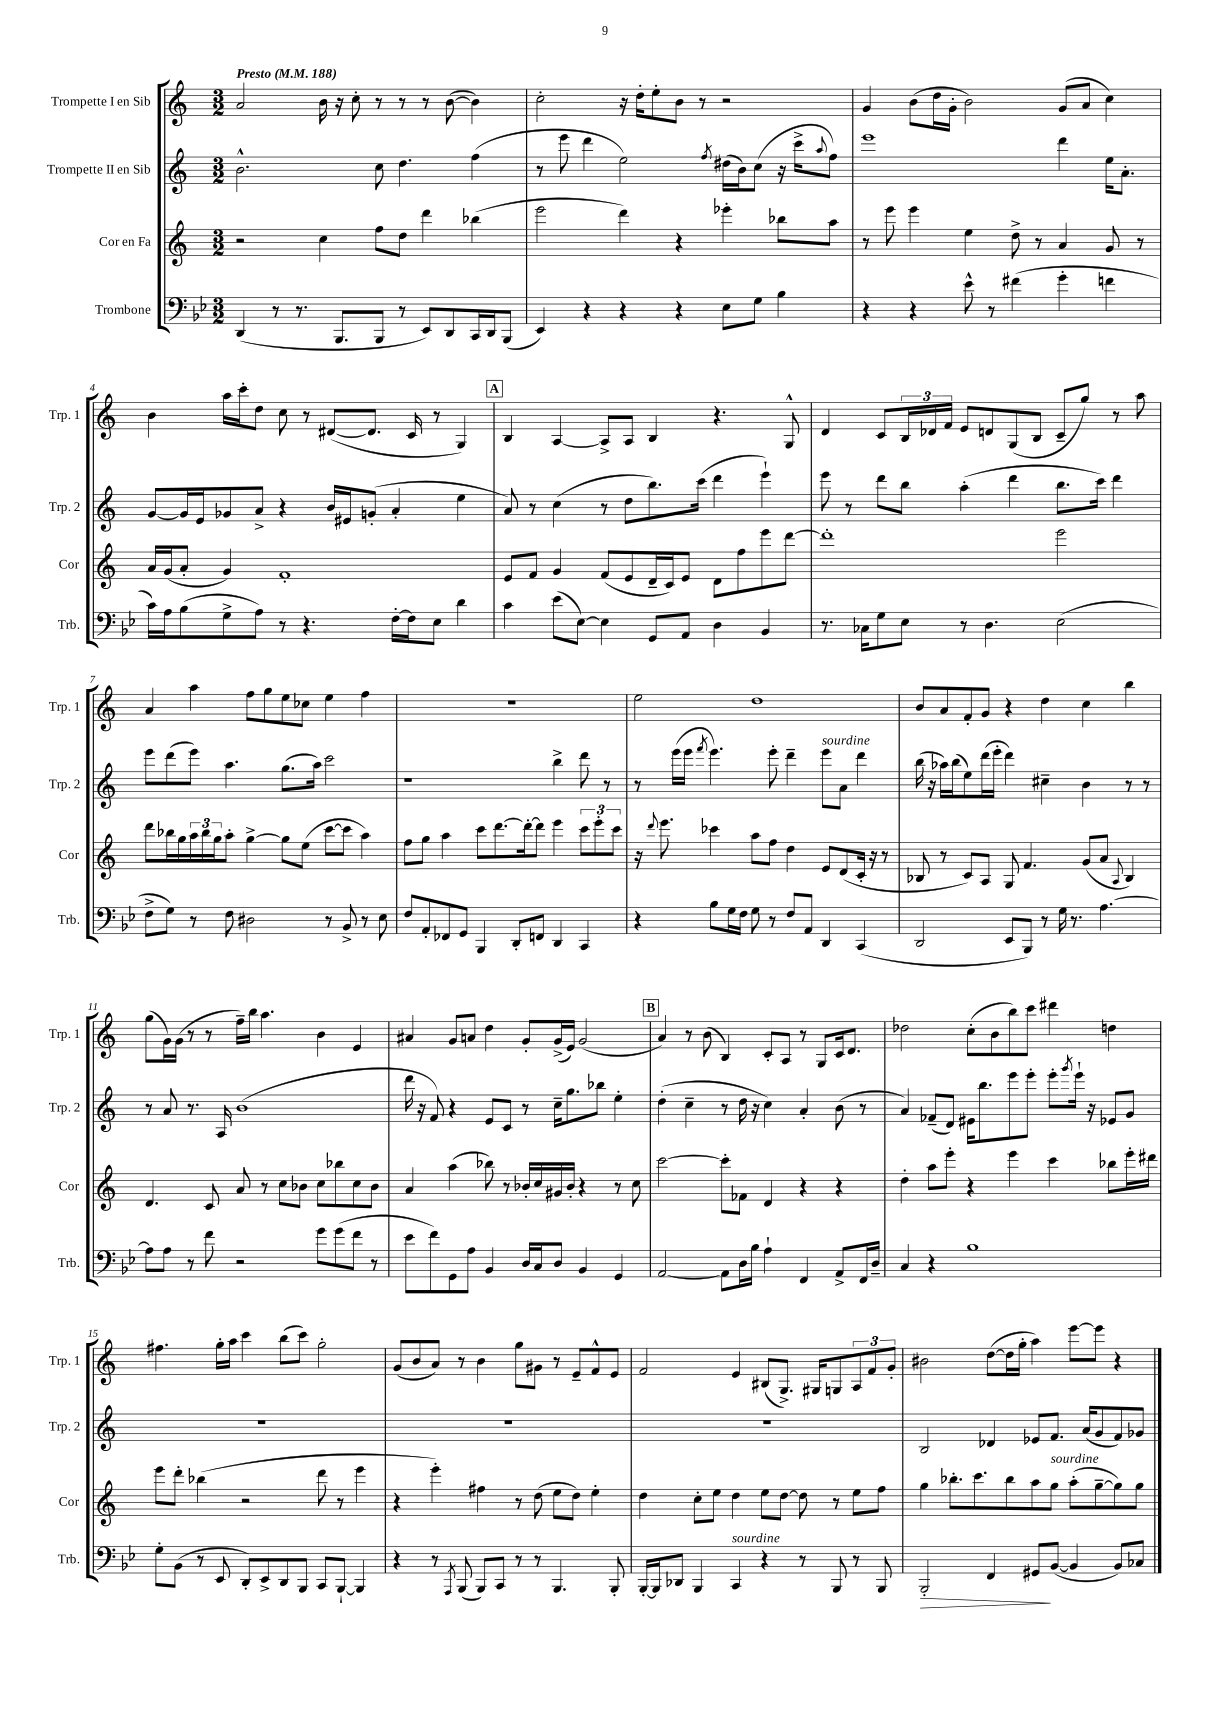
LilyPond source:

<<
\new StaffGroup <<
\new Staff = "s0" \with { instrumentName = "Trompette I en Sib" shortInstrumentName = "Trp. 1" } {
    \clef treble \key c \major \numericTimeSignature \time 3/2 \tempo "Presto" 4 = 188
    a'2 b'16 r16 c''8-. r8 r8 r8 b'8~( b'4) |
    c''2-. r16 d''16-. e''8-. b'8 r8 r2 |
    g'4 b'8( d''16 g'16-. b'2) g'8( a'8 c''4) |
    b'4 a''16 c'''16-. d''8 c''8 r8 dis'8~( dis'8. c'16 r8 g4) |
    \mark \markup { \box "A" } b4 a4~ a8-> a8 b4 r4. g8-^ |
    d'4 c'8 \tuplet 3/2 { b16 des'16 f'16 } e'8 d'8 g8( b8 c'8-- g''8) r8 a''8 |
    a'4 a''4 f''8 g''8 e''8 ces''8 e''4 f''4 |
    R1. |
    e''2 d''1 |
    b'8 a'8 f'8-. g'8 r4 d''4 c''4 b''4 |
    g''8( g'16) g'16( r8 r8 f''16--) b''16 a''4. b'4 e'4 |
    ais'4 g'8 a'8 d''4 g'8-. g'16->( e'16) g'2( |
    \mark \markup { \box "B" } a'4) r8 b'8( b4) c'8-. a8 r8 g8 c'16 d'8. |
    des''2 c''8-.( b'8 b''8) c'''8 dis'''4 d''4 |
    fis''4. g''16-. a''16 c'''4 b''8( c'''8) g''2-. |
    g'8( b'8 a'8) r8 b'4 g''8 gis'8 r8 e'8-- f'8-^ e'8 |
    f'2 e'4 bis8( g8.->) gis16 g8 \tuplet 3/2 { a8 f'8 g'8-. } |
    bis'2 d''8~( d''16 g''16-. a''4) e'''8~ e'''8 r4 \bar "|." |
}
\new Staff = "s1" \with { instrumentName = "Trompette II en Sib" shortInstrumentName = "Trp. 2" } {
    \clef treble \key c \major \numericTimeSignature \time 3/2
    b'2.-^ c''8 d''4. f''4( |
    r8 e'''8 d'''4 e''2) \acciaccatura { f''8 } dis''16( b'16) c''8( r16 c'''16-> \appoggiatura { a''8 } f''8) |
    e'''1 d'''4 e''16 a'8.-. |
    g'8~ g'16 e'16 ges'8 a'8-> r4 b'16 eis'16 g'8-.( a'4-. e''4 |
    \mark \markup { \box "A" } a'8) r8 c''4( r8 d''8 b''8.) c'''16( d'''4 e'''4-!) |
    e'''8 r8 d'''8 b''8 a''4-.( d'''4 b''8. c'''16) d'''4 |
    e'''8 d'''8( e'''8) a''4. g''8.( a''16) c'''2 |
    r1 b''4-> d'''8 r8 |
    r8 e'''16( e'''16 \acciaccatura { f'''8 } e'''4.) e'''8-. d'''4-- e'''8^\markup { \italic "sourdine" } a'8 d'''4 |
    b''16( r16 aes''16) b''16( e''8) d'''16( e'''16-. d'''4) cis''4-- b'4 r8 r8 |
    r8 a'8 r8. a16 b'1( |
    d'''16 r16 f'8) r4 e'8 c'8 r8 c''16-- g''8. bes''8 e''4-. |
    \mark \markup { \box "B" } d''4-.( c''4-- r8 d''16 r16 c''4) a'4-. b'8( r8 |
    a'4) fes'8--( d'8) eis'16 b''8. e'''8 e'''8-. e'''8-. \acciaccatura { g'''8 } e'''16-! r16 ees'8 g'8 |
    R1. |
    R1. |
    R1. |
    b2 des'4 ees'8 f'8. a'16( g'8 f'8) ges'8 \bar "|." |
}
\new Staff = "s2" \with { instrumentName = "Cor en Fa" shortInstrumentName = "Cor" } {
    \clef treble \key c \major \numericTimeSignature \time 3/2
    r2 c''4 f''8 d''8 d'''4 bes''4( |
    e'''2 d'''4) r4 ees'''4-. bes''8 a''8 |
    r8 e'''8 e'''4 e''4 d''8-> r8 a'4 g'8 r8 |
    a'16 g'16( a'8-. g'4) f'1-. |
    \mark \markup { \box "A" } e'8 f'8 g'4 f'8( e'8 d'16-- c'16) e'8 d'8 f''8 e'''8 d'''8~ |
    d'''1-. e'''2 |
    d'''8 bes''16 g''16 \tuplet 3/2 { a''16 bes''16 g''16 } a''8-. g''4~-> g''8 e''8( c'''8~ c'''8 a''4) |
    f''8 g''8 a''4 c'''8 d'''8.~ d'''16~-. d'''8 e'''4 \tuplet 3/2 { c'''8 e'''8-. c'''8 } |
    r16 \appoggiatura { d'''8 } e'''8. ces'''4 a''8 f''8 d''4 e'8 d'8( c'16-. r16 r8 |
    bes8 r8 c'8) a8 g8 f'4. g'8( a'8 \appoggiatura { a8 } bes4) |
    d'4. c'8 a'8 r8 c''8 bes'8 c''8 bes''8 c''8 bes'8 |
    a'4 a''4( bes''8) r8 bes'16-. c''16 gis'16 bes'16-. r4 r8 c''8 |
    \mark \markup { \box "B" } c'''2~ c'''8-. fes'8 d'4 r4 r4 |
    d''4-. a''8 e'''8-. r4 e'''4 c'''4 bes''8 e'''16-. dis'''16 |
    e'''8 d'''8-. bes''4( r2 d'''8 r8 e'''4 |
    r4 e'''4-.) fis''4 r8 d''8( e''8 d''8) e''4-. |
    d''4 c''8-. e''8 d''4 e''8 d''8~ d''8 r8 e''8 f''8 |
    g''4 bes''8.-. c'''8. bes''8 a''8 g''8^\markup { \italic "sourdine" } a''8-.( g''8~-- g''8) g''8 \bar "|." |
}
\new Staff = "s3" \with { instrumentName = "Trombone" shortInstrumentName = "Trb." } {
    \clef bass \key bes \major \numericTimeSignature \time 3/2
    d,4( r8 r8. bes,,8. bes,,8 r8 ees,8) d,8 c,16 d,16 bes,,8( |
    ees,4) r4 r4 r4 ees8 g8 bes4 |
    r4 r4 ees'8-^ r8 fis'4( g'4-. f'4 |
    c'16) a16 bes8( g8-> a8) r8 r4. f16~-. f16 ees8 d'4 |
    \mark \markup { \box "A" } c'4 ees'8( ees8~) ees4 g,8 a,8 d4 bes,4 |
    r8. ces16 g8 ees8 r8 d4. ees2( |
    f8-> g8) r8 f8 dis2 r8 bes,8-> r8 ees8 |
    f8 a,8-. fes,8 g,8 bes,,4 d,8-. f,8 d,4 c,4 |
    r4 bes8 g16 f16 g8 r8 f8 a,8 d,4 c,4( |
    d,2 ees,8 bes,,8) r8 g16 r8. a4.~ |
    a8 a8 r8 f'8 r2 g'8 g'8( f'8 r8 |
    ees'8 f'8) g,8 a8 bes,4 d16 c16 d8 bes,4 g,4 |
    \mark \markup { \box "B" } a,2~ a,8 d16 bes16 a4-! f,4 a,8-> f,16 d16-- |
    c4 r4 bes1 |
    g8-. bes,8( r8 ees,8 d,8-.) ees,8-> d,8 bes,,8 c,8 bes,,8~-! bes,,4 |
    r4 r8 \acciaccatura { a,,8 } bes,,8( bes,,8) c,8 r8 r8 bes,,4. bes,,8-. |
    bes,,16~-. bes,,16 des,8 bes,,4 c,4^\markup { \italic "sourdine" } r4 r8 bes,,8 r8 bes,,8 |
    bes,,2-.\> f,4 gis,8\! bes,8~( bes,4 bes,8) ces8 \bar "|." |
}
>>
>>
